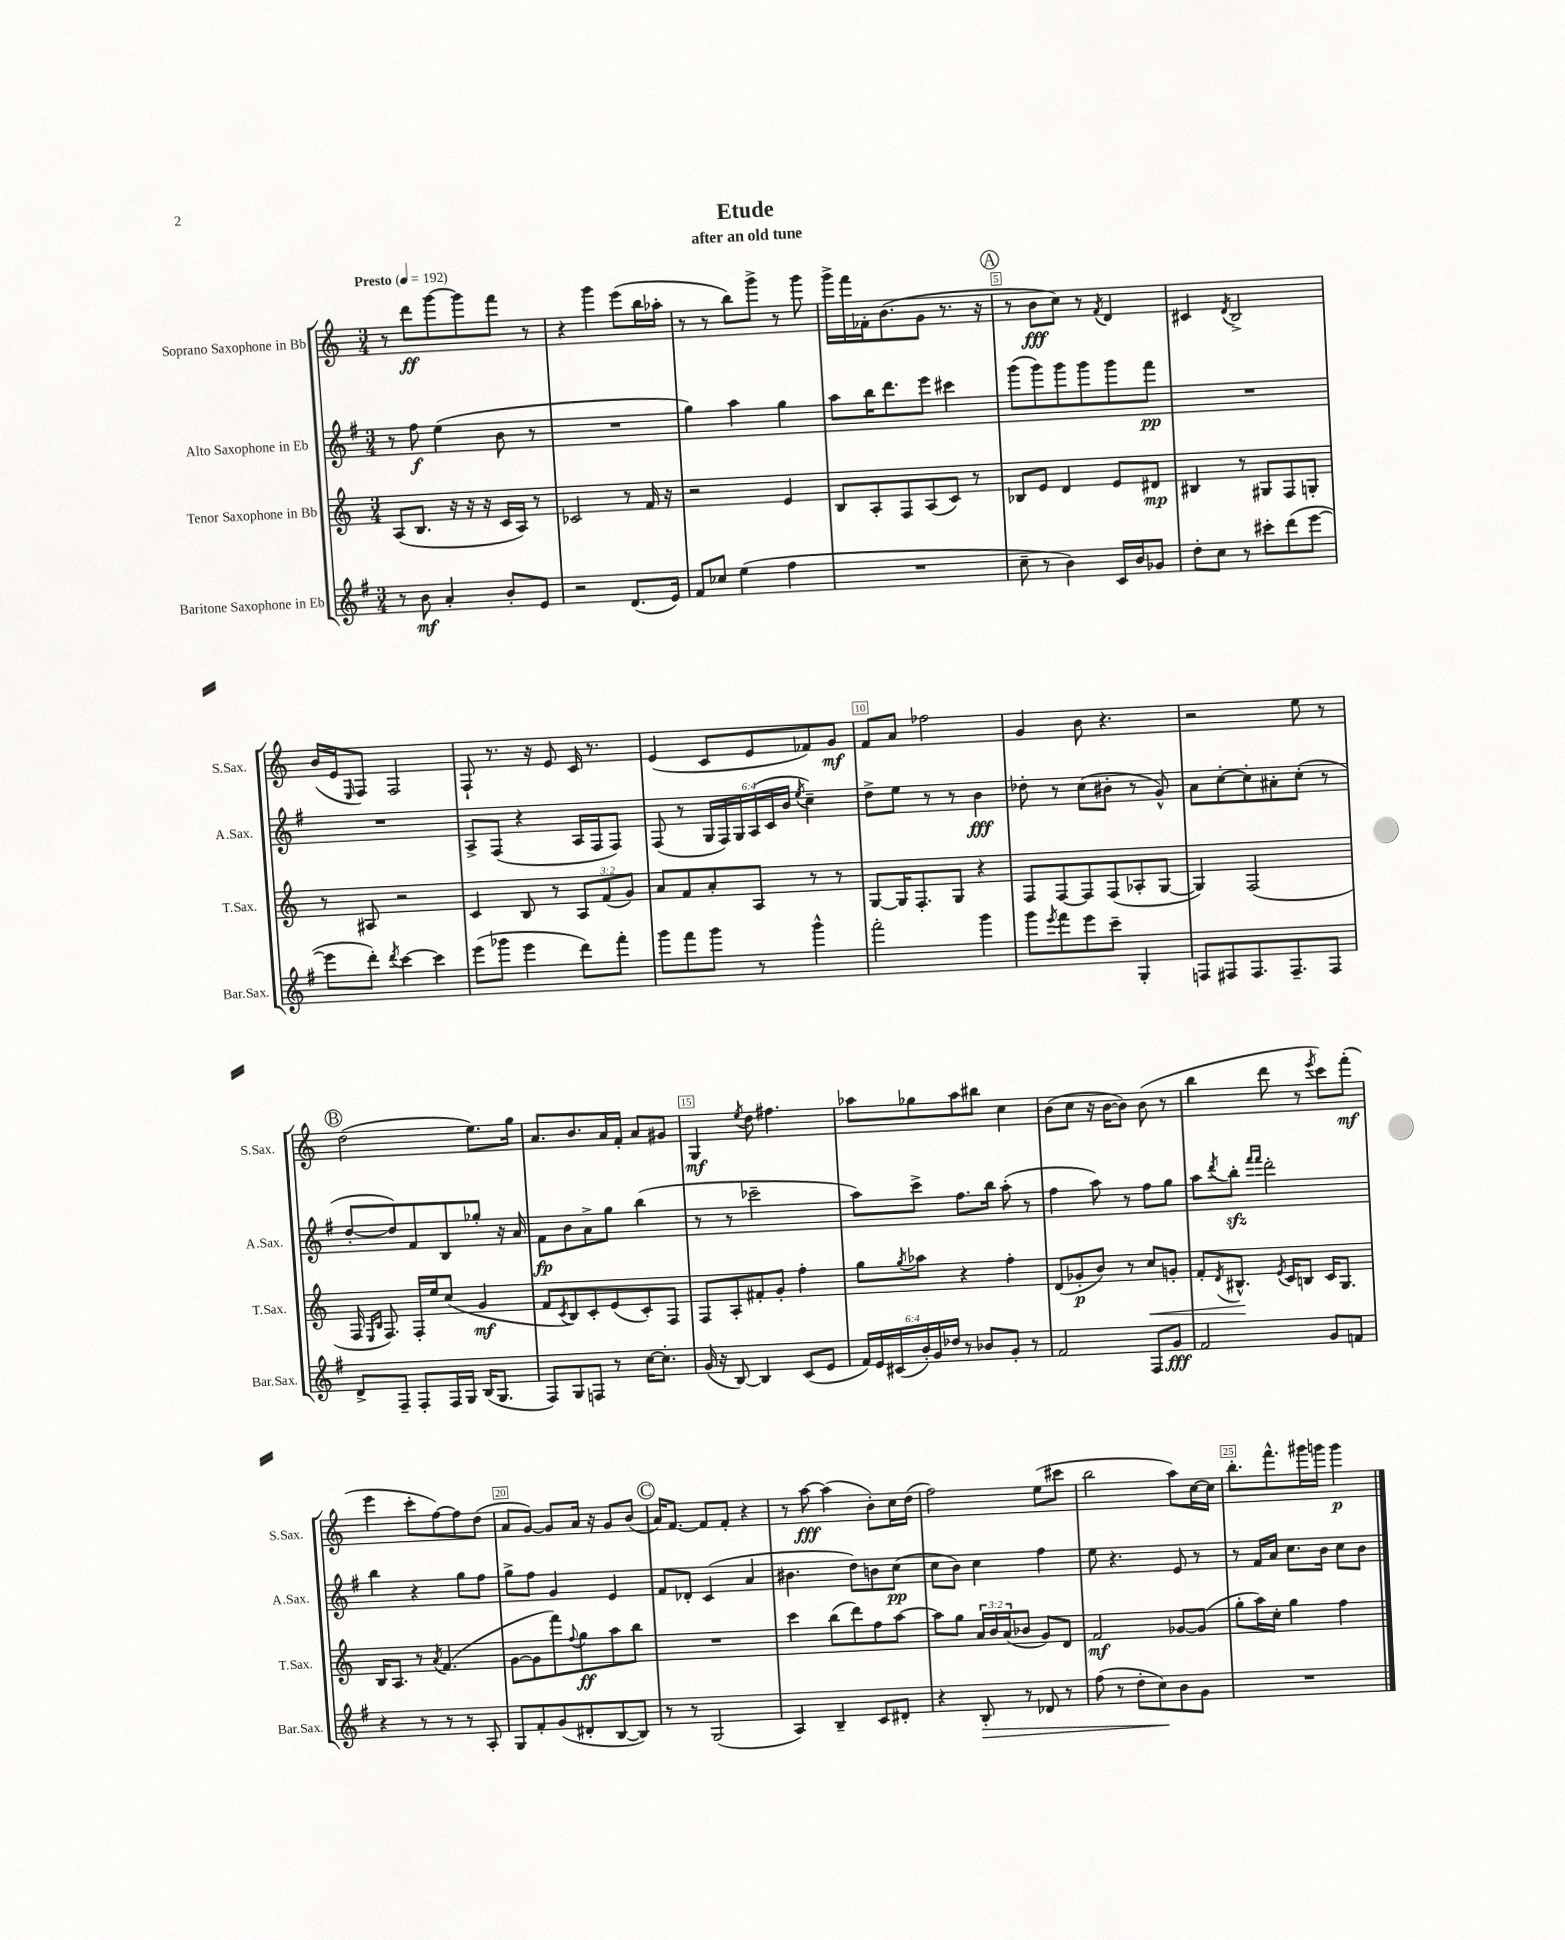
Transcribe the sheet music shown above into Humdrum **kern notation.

**kern	**dynam	**kern	**dynam	**kern	**dynam	**kern	**dynam
*part4	*part4	*part3	*part3	*part2	*part2	*part1	*part1
*staff4	*staff4	*staff3	*staff3	*staff2	*staff2	*staff1	*staff1
*I"Baritone Saxophone in Eb	*	*I"Tenor Saxophone in Bb	*	*I"Alto Saxophone in Eb	*	*I"Soprano Saxophone in Bb	*
*I'Bar.Sax.	*	*I'T.Sax.	*	*I'A.Sax.	*	*I'S.Sax.	*
*clefG2	*	*clefG2	*	*clefG2	*	*clefG2	*
*k[f#]	*	*k[]	*	*k[f#]	*	*k[]	*
*M3/4	*	*M3/4	*	*M3/4	*	*M3/4	*
*MM192	*	*MM192	*	*MM192	*	*MM192	*
=1	=1	=1	=1	=1	=1	=1	=1
!	!	!	!	!	!	!LO:TX:a:B:t=Presto	!
8r	.	(8A/L	.	8r	.	8r	.
8b\	mf	8.B/J	.	8ff#\	f	8ddd\L	ff
4a'/	.	.	.	(4ee\	.	[8ggg\	.
.	.	16r	.	.	.	.	.
.	.	16r	.	.	.	8ggg\]	.
.	.	16r	.	.	.	.	.
8b'/L	.	16c/LL	.	8b\	.	8fff\J	.
.	.	16A/JJ)	.	.	.	.	.
8e/J	.	8r	.	8r	.	8r	.
=2	=2	=2	=2	=2	=2	=2	=2
2r	.	2c-X/	.	2.r	.	4r	.
.	.	.	.	.	.	4ggg\	.
(8.d/L	.	8r	.	.	.	(8eee\L	.
.	.	16f/	.	.	.	16bb\L	.
16e/Jk)	.	16r	.	.	.	16aa-X'\JJ	.
=3	=3	=3	=3	=3	=3	=3	=3
8f#/L	.	2r	.	4gg\)	.	8r	.
8cc-X/J	.	.	.	.	.	8r	.
(4ee\	.	.	.	4aa\	.	8bb\L)	.
.	.	.	.	.	.	8ggg^\J	.
4ff#\	.	4e/	.	4gg\	.	8r	.
.	.	.	.	.	.	8ggg\	.
=4	=4	=4	=4	=4	=4	=4	=4
2.r	.	8B/L	.	8aa\L	.	16ggg^\LL	.
.	.	.	.	.	.	16fff\	.
.	.	8A'/	.	16bb\K	.	16f-X'\J	.
.	.	.	.	8.ddd\	.	(8.b\	.
.	.	8F/	.	.	.	.	.
.	.	(8A/	.	8eee\J	.	8g\J	.
.	.	8c/J)	.	4ccc#X\	.	8.r	.
.	.	8r	.	.	.	.	.
.	.	.	.	.	.	16r	.
!!LO:REH:place=s1:t=A
=5	=5	=5	=5	=5	=5	=5	=5
8cc~\	.	8B-X/L	.	(8ggg\L	.	8r	.
8r	.	8e/J	.	8ggg\)	.	8b\L	fff
4b\)	.	4d/	.	8ggg\	.	8cc\J)	.
.	.	.	.	8ggg\	.	8r	.
.	.	.	.	.	.	8qf/	.
16c/LL	.	8e/L	.	8ggg\	.	4d/	.
16b/J	.	.	.	.	.	.	.
8g-X/J	.	8d#X/J	mp	8fff#\J	pp	.	.
=6	=6	=6	=6	=6	=6	=6	=6
8dd'\L	.	4B#X/	.	2.r	.	4c#X/	.
8cc\J	.	.	.	.	.	.	.
.	.	.	.	.	.	8qd/	.
8r	.	8r	.	.	.	2B^/	.
8ccc#X'\L	.	8G#X/L	.	.	.	.	.
(8ddd\	.	8F/	.	.	.	.	.
[8eee\J	.	8Gn'/J	.	.	.	.	.
!!LO:LB:g=z
=7	=7	=7	=7	=7	=7	=7	=7
8eee\L]	.	8r	.	2.r	.	(16b/LL	.
.	.	.	.	.	.	16e/J	.
.	.	.	.	.	.	16qqE/	.
8ddd'\J)	.	8A#X/	.	.	.	8F/J)	.
8qddd/	.	.	.	.	.	.	.
[4ccc\	.	2r	.	.	.	2F/	.
4ccc\]	.	.	.	.	.	.	.
=8	=8	=8	=8	=8	=8	=8	=8
(8eee\L	.	4c/	.	8A^/L	.	8F`/	.
8ggg-X\J	.	.	.	(8F#/J	.	8.r	.
4eee\	.	8B/	.	4r	.	.	.
.	.	.	.	.	.	16r	.
.	.	8r	.	.	.	8e/	.
8ddd\L)	.	12A/L	.	16A/LL	.	16c/	.
.	.	.	.	16F#/J	.	8.r	.
.	.	(12f/	.	.	.	.	.
8fff#'\J	.	.	.	8F#/J)	.	.	.
.	.	12g/J)	.	.	.	.	.
=9	=9	=9	=9	=9	=9	=9	=9
8ggg\L	.	8a/L	.	(8F#/	.	(4e/	.
8fff#\	.	8f/	.	8r	.	.	.
8ggg\J	.	8a'/	.	24G/LL	.	8c/L	.
.	.	.	.	24F#/)	.	.	.
.	.	.	.	24G/	.	.	.
8r	.	8A/J	.	(24A/	.	8e/	.
.	.	.	.	24c/	.	.	.
.	.	.	.	24b/JJ	.	.	.
.	.	.	.	8qee/	.	.	.
4ggg^^\	.	8r	.	4cc~\)	.	8f-X/)	.
.	.	8r	.	.	.	8g/J	mf
=10	=10	=10	=10	=10	=10	=10	=10
2fff#'\	.	[8G/L	.	8dd^\L	.	8f/L	.
.	.	16G/K]	.	8ee\J	.	8a/J	.
.	.	8.F'/	.	.	.	.	.
.	.	.	.	8r	.	2ff-X\	.
.	.	8G/J	.	8r	.	.	.
4ggg\	.	4r	.	4b\	fff	.	.
=11	=11	=11	=11	=11	=11	=11	=11
8ggg\L	.	8F/L	.	8dd-X'\	.	4g/	.
8qeee/	.	.	.	.	.	.	.
8fff#\	.	[8F/	.	8r	.	.	.
8eee\	.	8F/]	.	(8cc\L	.	8b\	.
8ccc~\J	.	(8F/	.	8b#X'\J	.	4.r	.
4G'/	.	8A-X'/	.	8r	.	.	.
.	.	[8G/J	.	8g^^/)	.	.	.
=12	=12	=12	=12	=12	=12	=12	=12
8Fn/L	.	4G/])	.	8a\L	.	2r	.
8F#X/	.	.	.	[8cc'\	.	.	.
8.F#/	.	(2F/	.	8cc'\]	.	.	.
.	.	.	.	8a#X'\	.	.	.
8.F#~/	.	.	.	.	.	.	.
.	.	.	.	(8cc'\J	.	8ee\	.
8F#/J	.	.	.	8r	.	8r	.
!!LO:LB:g=z
!!LO:REH:place=s1:t=B
=13	=13	=13	=13	=13	=13	=13	=13
8d^/L	.	16F/	.	[8dd'/L	.	(2dd\	.
.	.	16qqE/LL	.	.	.	.	.
.	.	16qqB/JJ	.	.	.	.	.
.	.	8.F/)	.	.	.	.	.
8F#~/J	.	.	.	8dd/])	.	.	.
8F#'/L	.	16F'/LL	.	8f#/	.	.	.
.	.	16ee/J	.	.	.	.	.
16F#/L	.	(8cc/J	.	8B/	.	.	.
16G/JJ	.	.	.	.	.	.	.
(16B/KL	.	4g/	mf	8gg-X'/J	.	8.ee\L)	.
8.G/J	.	.	.	.	.	.	.
.	.	.	.	16r	.	.	.
.	.	.	.	16a/	.	16gg\Jk	.
=14	=14	=14	=14	=14	=14	=14	=14
8F#/L)	.	8f/L	.	8f#\L	fp	8.a/L	.
.	.	8qc/	.	.	.	.	.
8G/	.	8B/)	.	8b\	.	.	.
.	.	.	.	.	.	8.b/	.
8Fn/J	.	8c'/	.	8a^\	.	.	.
8r	.	(8e/	.	8gg\J	.	16a/L	.
.	.	.	.	.	.	16f'/JJ	.
[16cc\KL	.	8c'/)	.	(4bb\	.	8a/L	.
8.cc'\J]	.	.	.	.	.	.	.
.	.	8F/J	.	.	.	8g#X/J	.
=15	=15	=15	=15	=15	=15	=15	=15
(16g/	.	8F/L	.	8r	.	4G/	mf
16r	.	.	.	.	.	.	.
[8B/)	.	8A'/	.	8r	.	.	.
.	.	.	.	.	.	8qee/	.
4B/]	.	8f#X'/	.	2ccc-X~\	.	8dd\	.
.	.	8g'/J	.	.	.	4.ff#X\	.
(8c/L	.	4ff'\	.	.	.	.	.
8e/J	.	.	.	.	.	.	.
=16	=16	=16	=16	=16	=16	=16	=16
24f#/LL)	.	8gg\L	.	8aa\L)	.	8aa-X\L	.
24e/	.	.	.	.	.	.	.
(24c#X/	.	.	.	.	.	.	.
.	.	8qgg/	.	.	.	.	.
24b'/)	.	8aa-X\J	.	8ccc^\J	.	8gg-X\	.
24g/	.	.	.	.	.	.	.
24dd-X/JJ	.	.	.	.	.	.	.
8r	.	4r	.	8.ff#\L	.	8aa-\	.
8b-X/L	.	.	.	.	.	8bb#X\J	.
.	.	.	.	16bb\Jk	.	.	.
8g'/J	.	4ff'\	.	(8aa'\	.	4cc\	.
8r	.	.	.	8r	.	.	.
=17	=17	=17	=17	=17	=17	=17	=17
2f#/	.	(8d/L	.	4ff#\	.	(8b\L	.
.	.	8g-X'/	p	.	.	8cc\J	.
.	.	8b/J)	.	8aa\)	.	16r	.
.	.	.	.	.	.	[16b\KL	.
.	.	8r	.	8r	.	8b\J])	.
!	!	!	!LO:HP:b	!	!	!	!
8F#/L	.	8cc/L	<	8ff#\L	.	(8b\	.
8g/J	fff	8gn'/J	.	8gg\J	.	8r	.
=18	=18	=18	=18	=18	=18	=18	=18
2f#/	.	8f'/L	.	8aa\L	.	4bb\	.
.	.	8qd/	.	8qddd/	.	.	.
.	.	8.B#X^^/J	.	8bbzz'\J	.	.	.
.	.	.	.	16qqfff#/LL	.	.	.
.	.	.	.	16qqfff#/JJ	.	.	.
.	.	.	.	2ddd'\	.	8ddd\	.
.	.	8qe/	.	.	.	.	.
.	.	16c/KL	[	.	.	.	.
.	.	8Bn/J	.	.	.	8r	.
.	.	.	.	.	.	8qeee/	.
8g/L	.	16c/KL	.	.	.	8ccc\L)	.
.	.	8.G/J	.	.	.	.	.
8fn/J	.	.	.	.	.	(8fff'\J	mf
!!LO:LB:g=z
=19	=19	=19	=19	=19	=19	=19	=19
4r	.	16B/KL	.	4bb\	.	4eee\	.
.	.	8.A/J	.	.	.	.	.
8r	.	8r	.	4r	.	8ccc'\L	.
.	.	8qa/	.	.	.	.	.
8r	.	(4.f/	.	.	.	[8ff\)	.
8r	.	.	.	8gg\L	.	8ff\]	.
8A'/	.	.	.	8ff#\J	.	(8dd\J	.
=20	=20	=20	=20	=20	=20	=20	=20
8G/L	.	[8g\L	.	8gg^\L	.	8a/L	.
8f#'/	.	8g\]	.	8ff#\J	.	[8g/J)	.
(8g/	.	8fff\)	.	4g/	.	8g/L]	.
.	.	8qqff/	.	.	.	.	.
8d#X'/	.	8gg\	ff	.	.	16a/Jk	.
.	.	.	.	.	.	16r	.
[8B/	.	8aa\	.	4e/	.	8g/L	.
8B/J])	.	8bb\J	.	.	.	(8b/J	.
!!LO:REH:place=s1:t=C
=21	=21	=21	=21	=21	=21	=21	=21
8r	.	2.r	.	8f#/L	.	16a/KL)	.
.	.	.	.	.	.	[8.f/J	.
8r	.	.	.	8d-X'/J	.	.	.
(2G/	.	.	.	(4c/	.	8f/L]	.
.	.	.	.	.	.	8f'/J	.
.	.	.	.	4a/	.	4r	.
=22	=22	=22	=22	=22	=22	=22	=22
4A/)	.	4ccc\	.	4.b#X\	.	8r	.
.	.	.	.	.	.	[8aa\	fff
4B~/	.	(8bb\L	.	.	.	(4aa\]	.
.	.	8ddd\)	.	8dd\L)	.	.	.
8c/L	.	8ff\	.	8bn\	.	8b'\L)	.
8d#X'/J	.	[8aa\J	.	(8cc\J	pp	16cc\L	.
.	.	.	.	.	.	(16dd\JJ	.
=23	=23	=23	=23	=23	=23	=23	=23
4r	.	8aa\L]	.	8cc\L	.	2ff\)	.
.	.	8gg\J	.	8b\J)	.	.	.
!	!LO:HP:b	!	!	!	!	!	!
8B'/	>	24a/LL	.	4cc\	.	.	.
.	.	24b/	.	.	.	.	.
.	.	(24a/J	.	.	.	.	.
8r	.	8b-X/J	.	.	.	.	.
8d-X/	.	8g/L)	.	4ff#\	.	(8ee\L	.
8r	.	8d/J	.	.	.	8ccc#X\J	.
=24	=24	=24	=24	=24	=24	=24	=24
(8ff#\	.	2f/	mf	8ee\	.	2bb\	.
8r	.	.	.	4.r	.	.	.
8dd'\L	.	.	.	.	.	.	.
8cc\)	.	.	.	.	.	.	.
8b\	]	[8g-X/L	.	8e/	.	8aa\L)	.
8g\J	.	(8g-/J]	.	8r	.	[16cc\L	.
.	.	.	.	.	.	16cc\JJ]	.
=25	=25	=25	=25	=25	=25	=25	=25
2.r	.	8gg'\L	.	8r	.	8.bb'\L	.
.	.	16aa\L)	.	16f#/LL	.	.	.
.	.	16cc'\JJ	.	16a/JJ	.	8.fff^^\	.
.	.	4gg\	.	8.cc\L	.	.	.
.	.	.	.	.	.	16ggg#X\L	.
.	.	.	.	16b\Jk	.	16gggn\JJ	.
.	.	4ff\	.	8cc\L	.	4ggg\	p
.	.	.	.	8b\J	.	.	.
==	==	==	==	==	==	==	==
*-	*-	*-	*-	*-	*-	*-	*-
